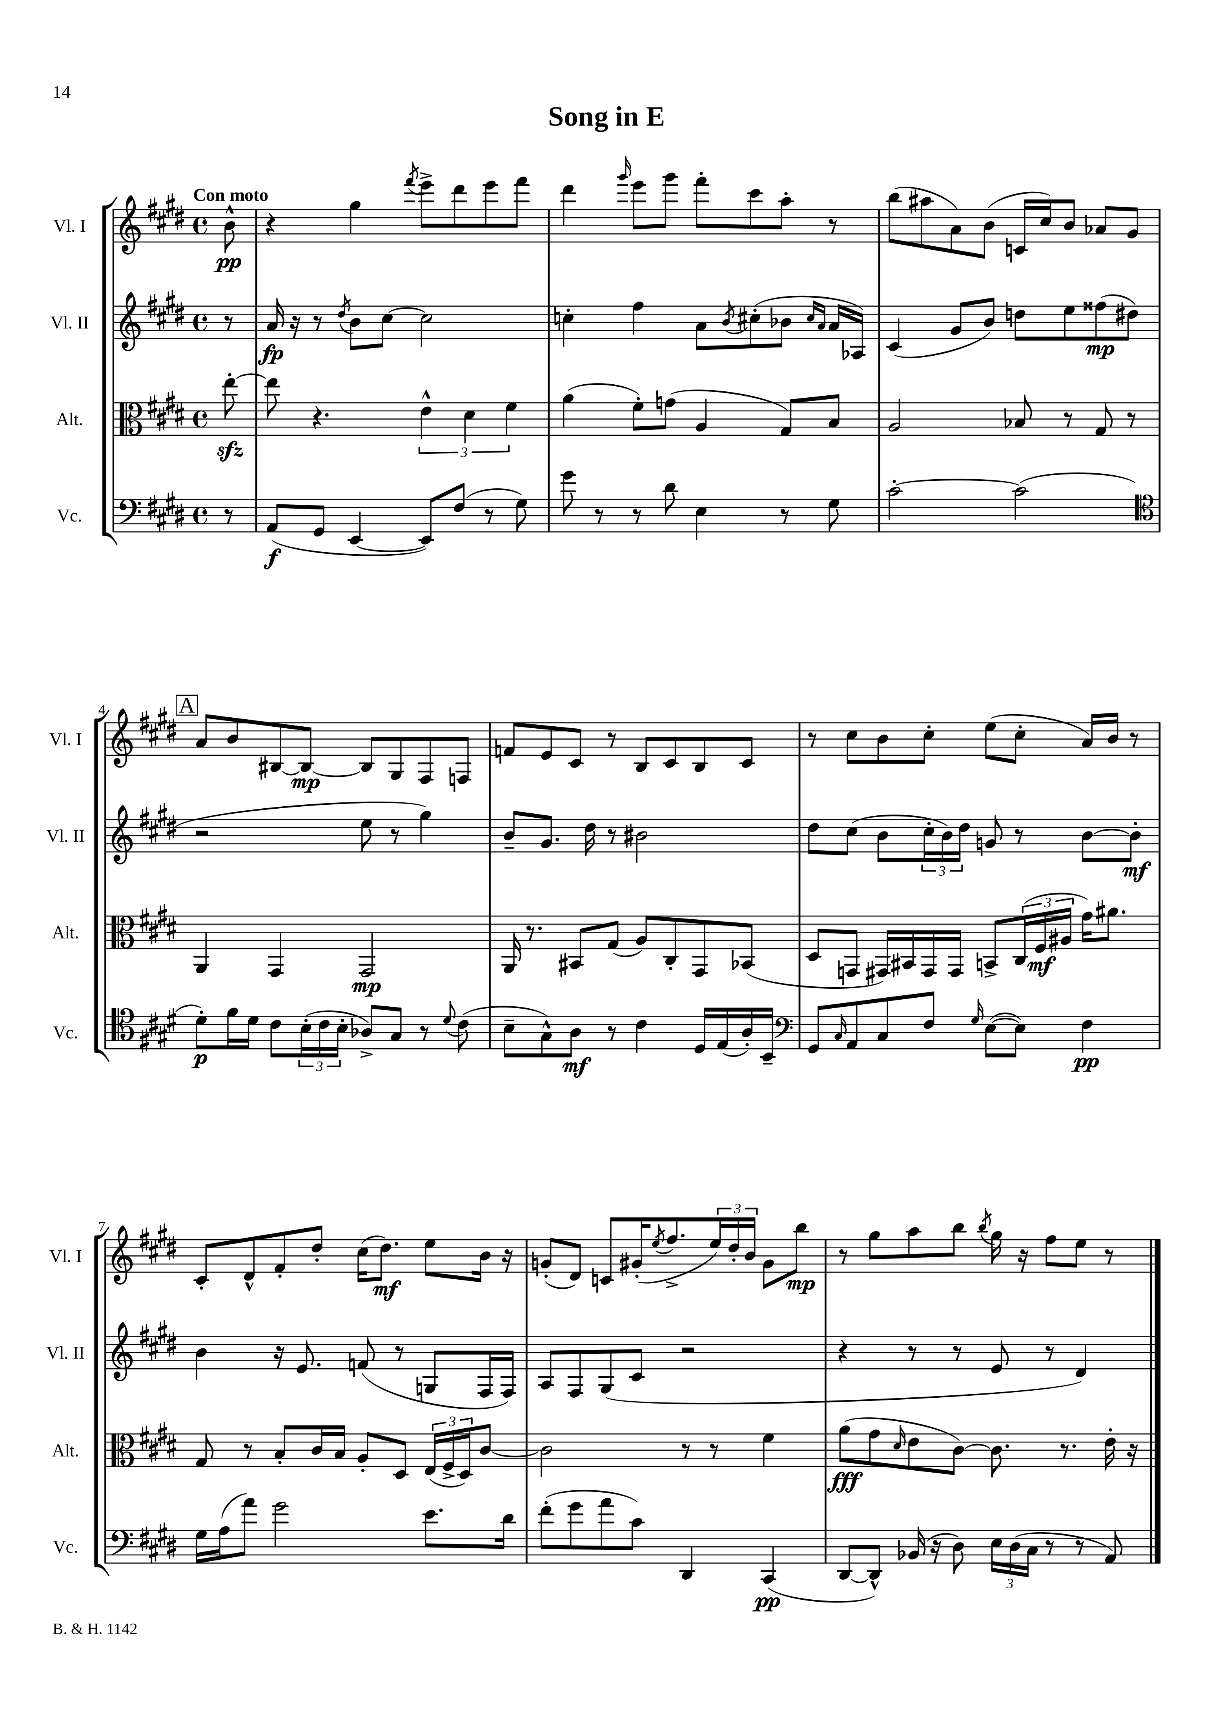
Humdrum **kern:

**kern	**dynam	**kern	**dynam	**kern	**dynam	**kern	**dynam
*part4	*part4	*part3	*part3	*part2	*part2	*part1	*part1
*staff4	*staff4	*staff3	*staff3	*staff2	*staff2	*staff1	*staff1
*I"Vc.	*	*I"Alt.	*	*I"Vl. II	*	*I"Vl. I	*
*I'Vc.	*	*I'Alt.	*	*I'Vl. II	*	*I'Vl. I	*
*clefF4	*	*clefC3	*	*clefG2	*	*clefG2	*
*k[f#c#g#d#]	*	*k[f#c#g#d#]	*	*k[f#c#g#d#]	*	*k[f#c#g#d#]	*
*M4/4	*	*M4/4	*	*M4/4	*	*M4/4	*
*met(c)	*	*met(c)	*	*met(c)	*	*met(c)	*
=	=	=	=	=	=	=	=
!	!	!	!	!	!	!LO:TX:a:B:t=Con moto	!
8r	.	[8eezz'\	.	8r	.	8b^^\	pp
=1	=1	=1	=1	=1	=1	=1	=1
(8AA/L	f	8ee\]	.	16a/	fp	4r	.
.	.	.	.	16r	.	.	.
8GG#/J	.	4.r	.	8r	.	.	.
.	.	.	.	8qdd#/	.	.	.
[4EE/	.	.	.	8b\L	.	4gg#\	.
.	.	.	.	[8cc#\J	.	.	.
.	.	.	.	.	.	8qfff#/	.
8EE/L])	.	6e^^\	.	2cc#\]	.	8eee^\L	.
(8F#/J	.	.	.	.	.	8ddd#\	.
.	.	6d#\	.	.	.	.	.
8r	.	.	.	.	.	8eee\	.
.	.	6f#\	.	.	.	.	.
8G#\)	.	.	.	.	.	8fff#\J	.
=2	=2	=2	=2	=2	=2	=2	=2
8g#\	.	(4a\	.	4ccn'\	.	4ddd#\	.
8r	.	.	.	.	.	.	.
.	.	.	.	.	.	16qqggg#/	.
8r	.	8f#'\L)	.	4ff#\	.	8eee\L	.
8d#\	.	(8gn\J	.	.	.	8ggg#\J	.
4E\	.	4A/	.	8a\L	.	8fff#'\L	.
.	.	.	.	8qb/	.	.	.
.	.	.	.	(8cc#X'\	.	8ccc#\	.
8r	.	8G#/L)	.	8b-X\J	.	8aa'\J	.
.	.	.	.	16qqcc#/LL	.	.	.
.	.	.	.	16qqa/JJ	.	.	.
8G#\	.	8B/J	.	16a/LL	.	8r	.
.	.	.	.	16A-X/JJ)	.	.	.
=3	=3	=3	=3	=3	=3	=3	=3
[2c#'\	.	2A/	.	(4c#/	.	(8bb\L	.
.	.	.	.	.	.	8aa#X\	.
.	.	.	.	8g#/L	.	8a\)	.
.	.	.	.	8b/J)	.	(8b\J	.
(2c#\]	.	8B-X/	.	8ddn\L	.	16cn/LL	.
.	.	.	.	.	.	16cc#/J)	.
.	.	8r	.	8ee\	.	8b/J	.
.	.	8G#/	.	(8ff##X\	mp	8a-X/L	.
.	.	8r	.	8dd#X\J	.	8g#/J	.
!!LO:LB:g=z
!!LO:REH:place=s1:t=A
=4	=4	=4	=4	=4	=4	=4	=4
*clefC4	*	*	*	*	*	*	*
8d#'\L)	p	4AA/	.	2r	.	8a/L	.
16f#\L	.	.	.	.	.	8b/	.
16d#\JJ	.	.	.	.	.	.	.
8c#\L	.	4GG#/	.	.	.	[8B#X/	.
(24B'\L	.	.	.	.	.	8B#/J_	mp
24c#\	.	.	.	.	.	.	.
24B'\JJ	.	.	.	.	.	.	.
8A-X^/L)	.	2GG#/	mp	8ee\	.	8B#/L]	.
8G#/J	.	.	.	8r	.	8G#/	.
8r	.	.	.	4gg#\)	.	8F#/	.
8qqd#/	.	.	.	.	.	.	.
(8c#\	.	.	.	.	.	8Fn/J	.
=5	=5	=5	=5	=5	=5	=5	=5
8B~\L	.	16AA/	.	8b~/L	.	8fn/L	.
.	.	8.r	.	.	.	.	.
8G#^^\)	.	.	.	8.g#/J	.	8e/	.
8A\J	mf	8BB#X/L	.	.	.	8c#/J	.
.	.	.	.	16dd#\	.	.	.
8r	.	(8G#/J	.	8r	.	8r	.
4c#\	.	8A/L)	.	2b#X\	.	8B/L	.
.	.	8C#'/	.	.	.	8c#/	.
16D#/LL	.	8GG#/	.	.	.	8B/	.
(16E/	.	.	.	.	.	.	.
16A'/)	.	(8BB-X/J	.	.	.	8c#/J	.
16BB~/JJ	.	.	.	.	.	.	.
=6	=6	=6	=6	=6	=6	=6	=6
*clefF4	*	*	*	*	*	*	*
8GG#/L	.	8D#/L	.	8dd#\L	.	8r	.
16qqC#/	.	.	.	.	.	.	.
8AA/	.	8GGn/J	.	(8cc#\J	.	8cc#\L	.
8C#/	.	16GG#X/LL)	.	8b\L	.	8b\	.
.	.	16BB#X/	.	.	.	.	.
8F#/J	.	16GG#/	.	24cc#'\L	.	8cc#'\J	.
.	.	.	.	24b\)	.	.	.
.	.	16GG#/JJ	.	.	.	.	.
.	.	.	.	24dd#\JJ	.	.	.
16qqG#/	.	.	.	.	.	.	.
([8E\L	.	8BBn^/L	.	8gn/	.	(8ee\L	.
8E\J])	.	(24C#/L	.	8r	.	8cc#'\J	.
.	.	24F#/	mf	.	.	.	.
.	.	24A#X/JJ	.	.	.	.	.
4F#\	pp	16g#\KL)	.	[8b\L	.	16a/LL)	.
.	.	8.a#X\J	.	.	.	16b/JJ	.
.	.	.	.	8b'\J]	mf	8r	.
!!LO:LB:g=z
=7	=7	=7	=7	=7	=7	=7	=7
16G#\LL	.	8G#/	.	4b\	.	8c#'/L	.
(16A\J	.	.	.	.	.	.	.
8a\J)	.	8r	.	.	.	8d#^^/	.
2g#\	.	8B'/L	.	16r	.	8f#'/	.
.	.	.	.	8.e/	.	.	.
.	.	16c#/L	.	.	.	8dd#'/J	.
.	.	16B/JJ	.	.	.	.	.
.	.	8A'/L	.	(8fn/	.	(16cc#\KL	.
.	.	.	.	.	.	8.dd#\J)	mf
.	.	8D#/J	.	8r	.	.	.
8.e\L	.	(24E/LL	.	8Gn/L	.	8ee\L	.
.	.	24F#^/	.	.	.	.	.
.	.	24D#/J)	.	.	.	.	.
.	.	[8c#/J	.	16F#/L	.	16b\Jk	.
16d#\Jk	.	.	.	16F#/JJ)	.	16r	.
=8	=8	=8	=8	=8	=8	=8	=8
(8f#'\L	.	2c#\]	.	8A/L	.	(8gn'/L	.
8g#\	.	.	.	8F#/	.	8d#/J)	.
8a\	.	.	.	(8G#/	.	8cn/L	.
8c#\J)	.	.	.	8c#/J	.	(16g#X'/K	.
.	.	.	.	.	.	8qee/	.
.	.	.	.	.	.	8.ff#^/	.
4DD#/	.	8r	.	2r	.	.	.
.	.	8r	.	.	.	24ee/L)	.
.	.	.	.	.	.	24dd#'/	.
.	.	.	.	.	.	24b/JJ	.
(4CC#/	pp	4f#\	.	.	.	8g#\L	.
.	.	.	.	.	.	8bb\J	mp
=9	=9	=9	=9	=9	=9	=9	=9
[8DD#/L	.	(8a\L	fff	4r	.	8r	.
8DD#^^/J])	.	8g#\	.	.	.	8gg#\L	.
.	.	16qqd#/	.	.	.	.	.
(16BB-X/	.	8e\	.	8r	.	8aa\	.
16r	.	.	.	.	.	.	.
8D#\)	.	[8c#\J)	.	8r	.	8bb\J	.
.	.	.	.	.	.	8qbb/	.
24E\LL	.	8.c#\]	.	8e/	.	16gg#\	.
(24D#\	.	.	.	.	.	.	.
.	.	.	.	.	.	16r	.
24C#\JJ	.	.	.	.	.	.	.
8r	.	.	.	8r	.	8ff#\L	.
.	.	8.r	.	.	.	.	.
8r	.	.	.	4d#/)	.	8ee\J	.
8AA/)	.	16e'\	.	.	.	8r	.
.	.	16r	.	.	.	.	.
==	==	==	==	==	==	==	==
*-	*-	*-	*-	*-	*-	*-	*-
